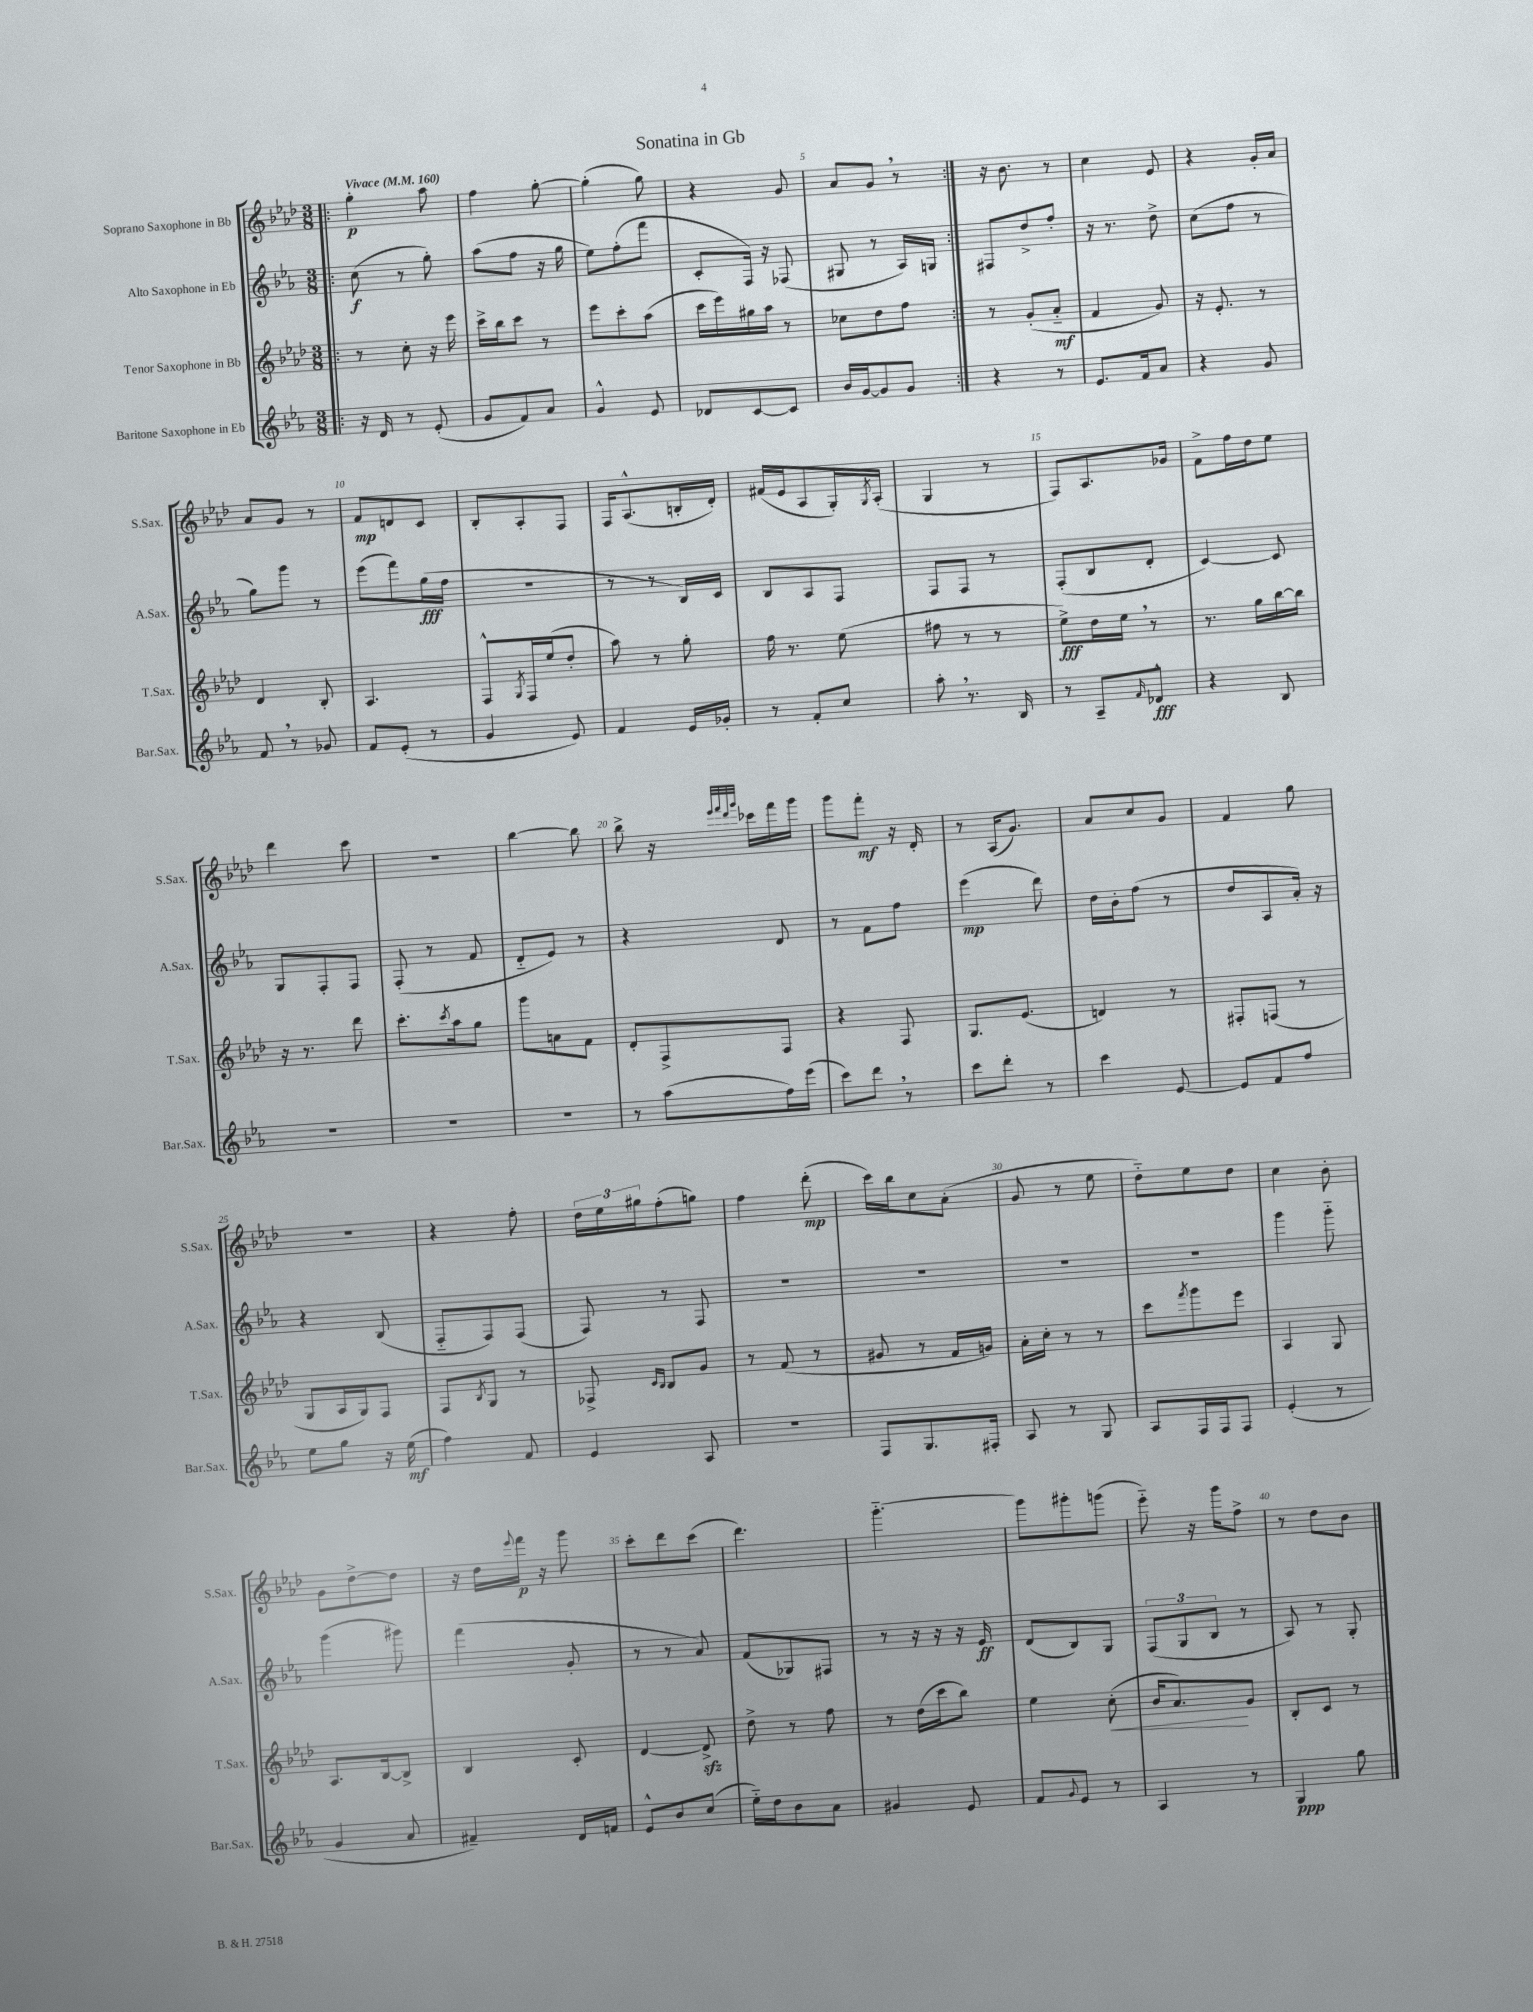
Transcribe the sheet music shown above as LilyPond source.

\header { title = "Sonatina in Gb" }
<<
\new StaffGroup <<
\new Staff = "s0" \with { instrumentName = "Soprano Saxophone in Bb" shortInstrumentName = "S.Sax." } {
    \clef treble \key aes \major \numericTimeSignature \time 3/8 \tempo "Vivace" 4 = 160
    \repeat volta 2 { \bar ".|:" g''4-.\p aes''8 |
    f''4 g''8~-. |
    g''4-.( g''8) |
    r4 g'8 |
    aes'8 g'8 \breathe r8 | }
    r16 bes'8. r8 |
    c''4 ees'8 |
    r4 g'16-. aes'16 |
    aes'8 g'8 r8 |
    f'8\mp d'8 c'8 |
    bes8-. aes8-. f8 |
    f16 aes8.-^( b16-. des'16-.) |
    fis'16( ees'16 aes8 g16-.) \acciaccatura { g8 } aes16-.( |
    g4 r8 |
    f8) aes8. ges'16 |
    f'8-> f''16 des''16 ees''8 |
    des'''4 c'''8 |
    R4. |
    bes''4~ bes''8 |
    bes''8-> r16 \grace { ees'''32 f'''32 des'''32 g'''32 } ces'''16 f'''16 g'''16 |
    g'''8 f'''8-.\mf r16 des'16-. |
    r8 aes16( g'8.) |
    aes'8 c''8 g'8 |
    f'4 g''8 |
    R4. |
    r4 f''8-. |
    \tuplet 3/2 { des''16 ees''16 gis''16 } f''8-.( g''8) |
    f''4 des'''8-.\mp( |
    c'''16) bes''16 c''8 aes'8-.( |
    g'8 r8 ees''8 |
    des''8-_) ees''8 des''8 |
    c''4 bes'8-. |
    g'8 des''8~-> des''8 |
    r16 des''16 \appoggiatura { ees'''8 } f'''16\p r16 g'''8 |
    c'''8-. des'''8 c'''8( |
    des'''4.) |
    g'''4.~-_ |
    g'''8 gis'''8-. g'''8( |
    ees'''8-_) r16 g'''16 f''8-> |
    r8 des''8 bes'8 \bar "|." |
}
\new Staff = "s1" \with { instrumentName = "Alto Saxophone in Eb" shortInstrumentName = "A.Sax." } {
    \clef treble \key ees \major \numericTimeSignature \time 3/8
    \repeat volta 2 { \bar ".|:" c''8\f( r8 g''8-.) |
    aes''8( f''8 r16 g''16 |
    ees''8) f''8-.( f'''8 |
    c'8-. f16) r16 fes8( |
    gis8 r8 aes16) g16 | }
    fis8 d''8-> f''8-. |
    r16 r8. d''8-> |
    c''8( f''8 r8 |
    g''8) g'''8 r8 |
    ees'''8( f'''8) g''16\fff( f''16 |
    r4. |
    r8 r8 bes16) c'16 |
    bes8 aes8 f8 |
    f8 f8 r8 |
    f8-.( bes8 d'8-. |
    c'4~) c'8 |
    g8 f8-. f8 |
    f8-.( r8 f'8 |
    d'8-_ ees'8) r8 |
    r4 d'8 |
    r8 f'8 f''8 |
    ees'''4\mp( d'''8) |
    d''16 bes'16-. f''8( r8 |
    d''8 aes8 aes'16-.) r16 |
    r4 bes8( |
    f8-_ f8) f8( |
    f8) r8 f8 |
    R4. |
    R4. |
    R4. |
    R4. |
    g'''4 g'''8-_ |
    g'''4( gis'''8) |
    f'''4( g'8-. |
    r8 r8 aes'8) |
    f'8( ges8) fis8 |
    r8 r16 r16 r16 ees'16\ff |
    d'8( bes8) g8 |
    \tuplet 3/2 { f8( g8 bes8 } r8 |
    aes8) r8 g8-. \bar "|." |
}
\new Staff = "s2" \with { instrumentName = "Tenor Saxophone in Bb" shortInstrumentName = "T.Sax." } {
    \clef treble \key aes \major \numericTimeSignature \time 3/8
    \repeat volta 2 { \bar ".|:" r8 c''8-. r16 ees'''16 |
    c'''16-> bes''16 c'''8 r8 |
    ees'''8 c'''8-. aes''8( |
    c'''16 ees'''16) gis''16 aes''16 r8 |
    ces''8 des''8 f''8 | }
    r8 g'8-.( aes'8-_\mf |
    f'4 g'8) |
    r16 ees'8.-. r8 |
    des'4 bes8-. |
    aes4. |
    f8-^ \acciaccatura { g8 } f16 ees''16( des''8-. |
    aes''8) r8 g''8-. |
    f''16 r8. ees''8( |
    fis''8 r8 r8 |
    ees''8->\fff) des''16 ees''16 \breathe r8 |
    r8. g''16 bes''16~ bes''16 |
    r16 r8. des'''8 |
    c'''8.-. \acciaccatura { c'''8 } aes''16 g''8 |
    g'''8 a'8 f'8 |
    des'8-. f8-> f8 |
    r4 f8 |
    g8. ees'8.( |
    d'4) r8 |
    fis8-. f8( r8 |
    g8 aes16 g16) f8 |
    f8 \acciaccatura { bes8 } g8 r8 |
    fes8-> \grace { c'16 bes16 } bes8 g'8 |
    r8 f'8( r8 |
    gis'8 r8 f'16 g'16) |
    aes'16-. c''16-. r8 r8 |
    c'''8 \acciaccatura { f'''8 } g'''8 ees'''8 |
    aes4 g8 |
    aes8. bes16~ bes8-> |
    bes4 c'8-. |
    des'4~ des'8->\sfz |
    des''8-> r8 f''8 |
    r8 des''16( c'''16 bes''8) |
    ees''4 c''8-.\<( |
    bes'16 aes'8.\!) g'8 |
    bes8-. c'8 r8 \bar "|." |
}
\new Staff = "s3" \with { instrumentName = "Baritone Saxophone in Eb" shortInstrumentName = "Bar.Sax." } {
    \clef treble \key ees \major \numericTimeSignature \time 3/8
    \repeat volta 2 { \bar ".|:" r16 d'16 r8 ees'8-.( |
    g'8 f'8) aes'8 |
    g'4-^ ees'8 |
    des'8 c'8~ c'8 |
    bes'16 g'16~ g'8 g'8 | }
    r4 r8 |
    ees'8. f'16 aes'8 |
    r4 g'8 |
    f'8 \breathe r8 ges'8 |
    f'8 ees'8-.( r8 |
    g'4 ees'8) |
    f'4 ees'16 ges'16-. |
    r8 f'8-. c''8 |
    aes''8-. \breathe r8. bes16 |
    r8 aes8-- \grace { f'16 } des'8-^\fff |
    r4 bes8 |
    R4. |
    R4. |
    R4. |
    r8 aes''8( f''16) ees'''16( |
    c'''8) d'''8 \breathe r8 |
    c'''8 d'''8-. r8 |
    c'''4 ees'8~ |
    ees'8 f'8 f''8 |
    ees''8 g''8 r16 ees''16\mf( |
    f''4) f'8 |
    ees'4 aes8 |
    r4. |
    f8 g8. fis16-. |
    aes8 r8 g8 |
    aes8 f16 f16 f8 |
    ees'4-.( r8 |
    g'4 aes'8 |
    fis'4--) d'16 f'16 |
    ees'8-^ bes'8 c''8( |
    ees''16-_) d''16 bes'8 aes'8 |
    gis'4 ees'8 |
    f'8 \appoggiatura { g'8 } ees'8 r8 |
    aes4 r8 |
    g4\ppp g''8 \bar "|." |
}
>>
>>
\layout { \context { \Score \override BarNumber.break-visibility = ##(#f #t #t) barNumberVisibility = #(every-nth-bar-number-visible 5) } }
